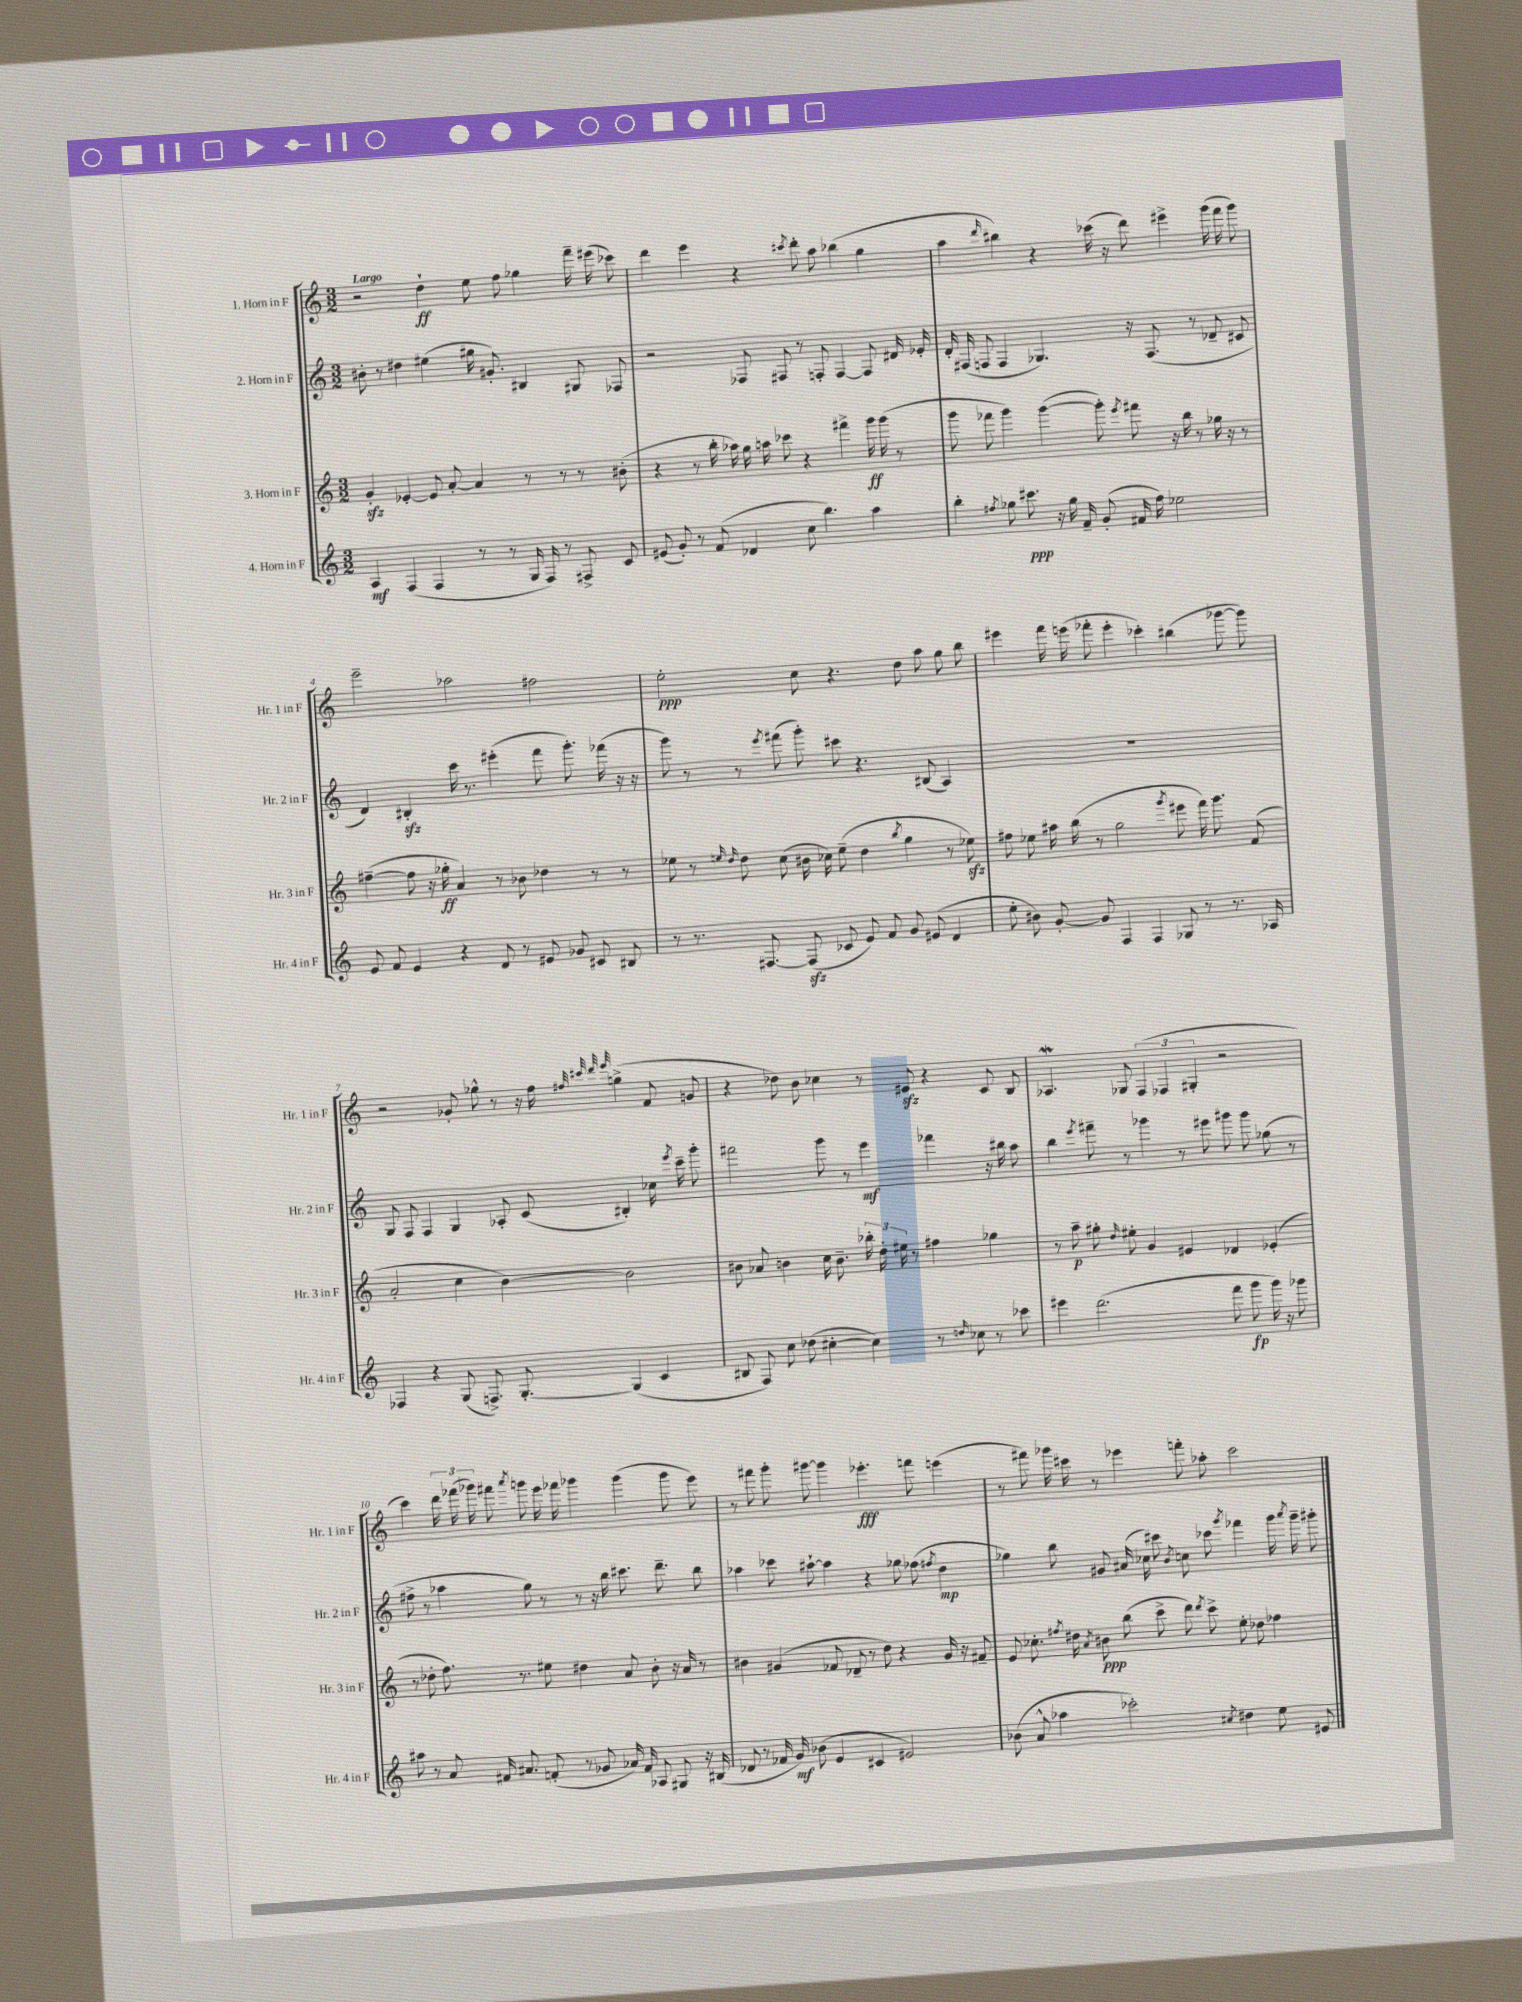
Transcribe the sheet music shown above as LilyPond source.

<<
\new StaffGroup <<
\new Staff = "s0" \with { instrumentName = "1. Horn in F" shortInstrumentName = "Hr. 1 in F" } {
    \clef treble \key c \major \numericTimeSignature \time 3/2 \tempo "Largo"
    \autoBeamOff r2 d''4-!\ff e''8 f''8 ges''4 f'''16-- eis'''16( ces'''8) |
    d'''4 e'''4 r4 \acciaccatura { cis'''8 } d'''8-. a''8 bes''4( g''4 |
    a''4 \grace { d'''16 } bis''4) r4 ces'''16( r16 d'''8) eis'''4-> g'''16( f'''16 g'''8) |
    e'''2-- aes''2 fis''2 |
    e''2-.\ppp c''8 r4. d''8 a''8 g''8 b''8 |
    eis'''4 f'''16 e'''16( fes'''8-. e'''4-. ces'''4-.) bis''4( ges'''8~ ges'''8) |
    r2 ges'8-. ges''8-^ r8 r16 f''16 \grace { fis''32 cis'''32 d'''32 e'''32 } g''4->( f'8 g'8 |
    r4 des''8) b'8 ces''4 r8 eis'8\sfz r4 c'8 b8 |
    aes4.\mordent ges8 \tuplet 3/2 { f4( fes4 gis4-. } r2 |
    c'''4) \tuplet 3/2 { d'''16 fes'''16( ges'''16) } fis'''8 \acciaccatura { a'''8 } g'''8 e'''16 fes'''16 ges'''4 ges'''4( ges'''8 e'''8) |
    r8 fis'''8 g'''8-. gis'''8~ gis'''4 ees'''4.-.\fff f'''8 e'''4( |
    r8 fis'''8) ges'''16 cis'''16 r8 ees'''4 f'''8-. aes''8-. cis'''2 \bar "|." |
}
\new Staff = "s1" \with { instrumentName = "2. Horn in F" shortInstrumentName = "Hr. 2 in F" } {
    \clef treble \key c \major \numericTimeSignature \time 3/2
    \autoBeamOff bis'8-. r8 dis''4 eis''4( gis''16 gis'8.-.) bis4 gis8 fes8 |
    r2 fes8 fis8 r8 f8-. f4~ f8 dis'16 ees'16-. |
    d'16-. fis16( f8 f4 ges4.) r16 f8.( r8 des'8-- cis'8 |
    d'4) bis4-.\sfz c'''16 r8. eis'''4-.( f'''8 g'''8.-.) fes'''16( r16 r16 |
    g'''8) r8 r8 \acciaccatura { e'''8 } fis'''8( g'''8-.) cis'''8 r4. bis8( a4) |
    R1. |
    g8 f8 f4 g4 aes8-. c'8( bis4-.) ces''16 \acciaccatura { e'''8 } c'''16-- g'''8-. |
    fis'''2 g'''8 r8 e'''4\mf fes'''4 r16 bis''16 a''8 |
    b''4 \acciaccatura { e'''8 } fis'''8-- r8 ges'''4 r8 eis'''8 gis'''8 gis'''8 ges''8( r8 |
    fis''8-> r8 aes''4 g''8) r8 r8 r16 b''16 cis'''8. d'''8.-- b''8 |
    aes''4 ces'''8 ais''8~-! ais''4 r4 ges''8 fes''8( \acciaccatura { fis''8 } d''4\mp |
    ges''4) b''8 gis'8 ais'16( ces''16) cis'''8 \acciaccatura { b'8 } c''8 ces'''8 \acciaccatura { g'''8 } fes'''4 g'''16 \acciaccatura { a'''8 } g'''16-- gis'''8-. \bar "|." |
}
\new Staff = "s2" \with { instrumentName = "3. Horn in F" shortInstrumentName = "Hr. 3 in F" } {
    \clef treble \key c \major \numericTimeSignature \time 3/2
    \autoBeamOff g'4-.\sfz ees'4~-. ees'8 a'8~-. a'4 r8 r8 r8 bis'8-.( |
    r4 r8 b''16-. aes''16) g''16 a''16 ces'''8 r4 fis'''4-> g'''16\ff g'''16( r8 |
    g'''8 fes'''8 g'''4) g'''4~( g'''8-.) \acciaccatura { e'''8 } fis'''8 r16 b''16 r8 ges''16 r16 r8 |
    fis''4~--( fis''8 r16 ges''16-.\ff a'4) r8 bes'8 des''4 r8 r8 |
    ees''8 r8 \grace { e''16 d''16 } d''8 c''8( bis'16 ces''16) e''8--( d''4 \acciaccatura { b''8 } g''4 r8 ees''8\sfz) |
    fis''8 ees''8 ais''16 b''16( r8 g''2 \acciaccatura { g'''8 } eis'''8 f'''16) g'''8. f'8( |
    a'2-. c''4 b'4~) b'2 |
    bis'8 aes'8 b'4 c''16 b'8.-- \tuplet 3/2 { bes''16-. d''16-. eis''16 } r8 fis''4 ges''4 |
    r8 a''8--\p gis''8-. \grace { d''16 } eis''8-. g'4 eis'4 des'4 ees'4-.( |
    r8 des''8-. f''8.) r8. eis''8 dis''4 a'8 b'8-. r16 a'16 r8 |
    bis'4 gis'4( fes'8 des'8-- r8 d''8) r4 gis'16 r16 fis'8-- |
    e'8 ces''8.-. \acciaccatura { fis''8 } dis''16 \acciaccatura { a'8 } bis'8\ppp b''8( c'''8-> d'''8) \acciaccatura { d'''8 } c'''8-> e''8-. des''8 fes''4 \bar "|." |
}
\new Staff = "s3" \with { instrumentName = "4. Horn in F" shortInstrumentName = "Hr. 4 in F" } {
    \clef treble \key c \major \numericTimeSignature \time 3/2
    \autoBeamOff a4\mf f4( f4 r8 r8 g16 f16) r8 fis8-> c'8 |
    eis'8( g'8-.) r8 f'8( des'4 c''8 b''4.) a''4 |
    b''4-. \acciaccatura { fis''8 } ges''8 cis'''8.\ppp r16 ges''16 f'16-- g'8-.( fis'16 fis''16) ees''2 |
    e'8 f'8 e'4 r4 d'8 r8 eis'8 ges'8 cis'8 bis8 |
    r8 r8. fis8.~ fis8\sfz( ces'8 e'8) f'8 g'8 eis'8( d'4 |
    e''8-. bis'8) g'8~-. g'8 f4 f4 ges8 r8 r8. aes16 |
    fes4 r4 g8( f8.->) g8.~-. g4( c'4 |
    bis8 f8) c''8 des''8( cis''4~-. cis''4) r8 \grace { d''16 } ces''8 r8 ces'''8 |
    eis'''4 d'''2.( f'''8 g'''8\fp g'''16) r16 ges'''8 |
    ais''8 r8 a'8 fis'16 ais'8. f'8-.( r8 ges'8 aes'16) f'16 aes8 gis8 r16 bis16( |
    des'8 r8 fes'16 g'16\mf) bes'8( e'4 cis'4 eis'2) |
    bes'8( a'8-^ aes''4 ces'''2-.) \acciaccatura { cis''8 } dis''4 e''8 eis'8 \bar "|." |
}
>>
>>
